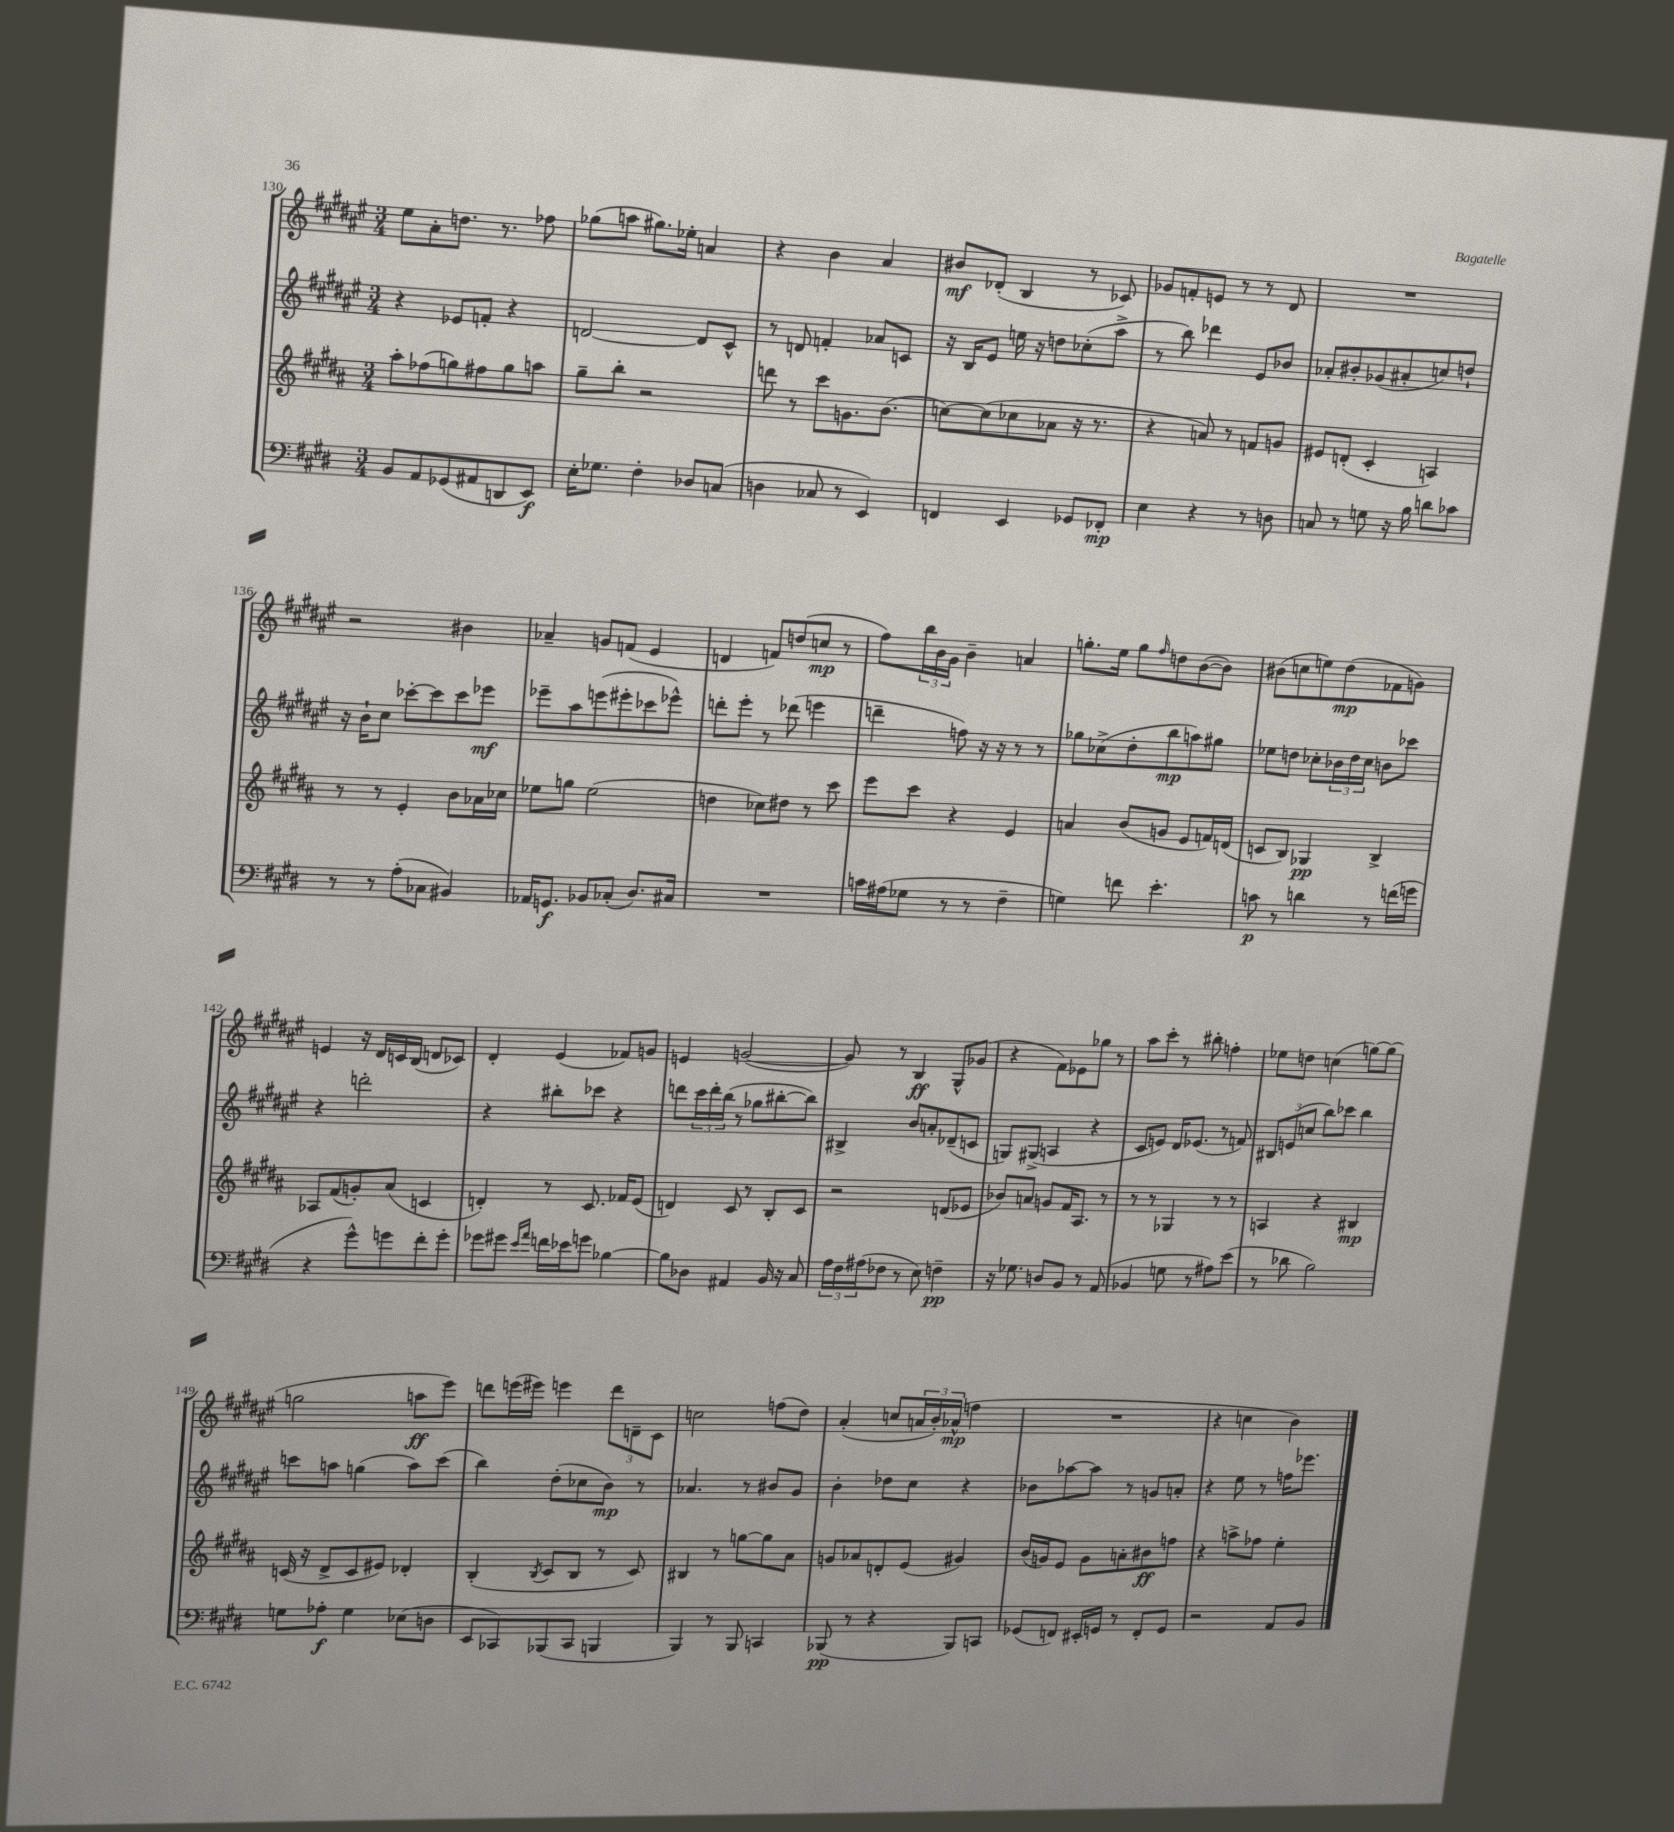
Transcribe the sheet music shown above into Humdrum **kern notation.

**kern	**kern	**kern	**kern
*staff4	*staff3	*staff2	*staff1
*clefF4	*clefG2	*clefG2	*clefG2
*k[f#c#g#d#]	*k[f#c#g#d#a#]	*k[f#c#g#d#a#e#]	*k[f#c#g#d#a#e#]
*M3/4	*M3/4	*M3/4	*M3/4
8BB	8aa#'	4r	8ee#
8AA	(8ff-	.	8a#'
(8GG-	8gg)	8e-	8.dd
8AA#	8ff#	8f'	.
.	.	.	8.r
8DD	8gg	4r	.
8EE)	8aa	.	8ff-
=	=	=	=
16E'	8gg#~	[2d	(8gg-
8.G-	.	.	.
.	8bb'	.	8aa
4F#'	2r	.	8.gg#)
.	.	.	16ee-'
8D-	.	8d]	4a
(8C	.	8c#^^	.
=	=	=	=
4D	8ddd	8r	4r
.	8r	8d	.
8C-	8ccc#	4f'	4b
8r	8.g	.	.
4EE)	.	8a-	4a#
.	(8.b	.	.
.	.	8c	.
=	=	=	=
4FF	[8cc)	16r	8b#
.	.	16B	.
.	(8cc]	8e#	(8d-'
4EE	8cc-	16ee	4B
.	.	16r	.
.	8a-	8dd	.
8GG-	16r	(8cc-'	8r
.	8.r	.	.
8FF-'	.	8aa#^	8c-)
=	=	=	=
4E	4r	8r	8g-
.	.	8bb)	8f'
4r	8a)	4ddd-	8e
.	8r	.	8r
8r	8f	8e#	8r
8D	8g	8b-	8d#
=	=	=	=
8C	8e#	8a-'	2.r
8r	(8d'	8b#'	.
8G	4c#'	(8g-	.
16r	.	8a#'	.
16B	.	.	.
8d	4A)	8cc)	.
8c-	.	8dd`	.
=	=	=	=
8r	8r	16r	2r
.	.	16b`	.
8r	8r	8cc#	.
(8A'	4e'	[8ccc-'	.
8C-	.	8ccc-]	.
4BB#)	8b	8ccc-	4b#
.	16a-	8eee-	.
.	16cc-	.	.
=	=	=	=
16AA-	8ee-	8eee-~	4a-~
8.GG	.	.	.
.	8gg	8aa#	.
8BB-	(2ee-	(8eee	8g
(8C-'	.	8eee#'	(8f
8.D#)	.	8ccc-	4e#
.	.	8eee-^^)	.
16C#	.	.	.
=	=	=	=
2.r	4dd	8ddd'	4d
.	.	8eee#'	.
.	8cc-)	8r	8f)
.	8dd#	(8ddd-	(8dd
.	8r	4eee	8cc
.	8ccc#	.	8r
=	=	=	=
16c	8eee	4ddd~	8ff#)
(16A#	.	.	.
8G-	8ccc#	.	24bb
.	.	.	24b
.	.	.	24g#
8r	4r	8ff)	4b~
8r	.	16r	.
.	.	16r	.
4F#~	4e	8r	4a
.	.	8r	.
=	=	=	=
4G)	4a	8gg-	8.gg'
.	.	(8cc-^	.
.	.	.	16ee#
8f	(8b	8dd#'	8gg
.	.	.	16qqff#
4.e'	8g	8bb	8dd
.	8e	8aa)	([8b
.	16f)	8gg#	8b])
.	(16d	.	.
=	=	=	=
8c	8c	8ee-	(8b#
8r	8B)	8dd	8cc
4d	4G-	8cc-'	8ee)
.	.	24b-	(8dd#
.	.	24dd	.
.	.	24cc-	.
8r	4B^	8b	8f-
(16f	.	8ccc-	8g)
16g	.	.	.
=	=	=	=
4r	8A-	4r	4e
.	(8f#	.	.
8g#^^)	8g')	2ddd'	16r
.	.	.	16d#
8g	(8a#	.	16c
.	.	.	(16B
8f#'	4c	.	8d
8g'	.	.	8c-)
=	=	=	=
8g-	4d')	4r	4d#'
8g#	.	.	.
16qqe	.	.	.
16qqa	.	.	.
16f	8r	8bb#'	(4e#
16e-	.	.	.
8g	8.c#	8ccc-	.
[4B-	.	4r	8f-)
.	16f-	.	.
.	(8e	.	8g
=	=	=	=
8B-]	4d)	8ddd	4e
8D-	.	24ccc#	.
.	.	24ddd'	.
.	.	(24bb	.
4AA#	8c#	8r	([2g
.	8r	8gg-	.
16BB	8B'	[8bb#'	.
16r	.	.	.
8C#	8c#	8bb#])	.
=	=	=	=
24A	2r	4B#^	8g])
24F#	.	.	.
(24A#	.	.	.
8F-	.	.	8r
8r	.	8b	4B
8E)	.	8a'	.
4F~	(8d	(8d-~	8G#^^
.	8e-	8c	(8g-
=	=	=	=
16r	8b-)	8G)	4r
8.G-	.	.	.
.	8a	(8G#^	.
8D	8g	4A	8f#)
8BB	16f#	.	8e-
.	8.A#	.	.
8r	.	4r	8gg-
(8AA	8r	.	8r
=	=	=	=
4BB-	8r	8c#	8aa#
.	8r	8e)	8ccc#'
8G	4G-	16d#	8r
.	.	(8.e-	.
8r	.	.	8bb#'
8A#)	8r	8r	4ff'
(8e	8r	8f)	.
=	=	=	=
8r	4A	12B#	8ee-
.	.	(12e	.
8d-	.	.	8dd
.	.	12cc	.
2B)	4r	8bb)	(4cc
.	.	8ccc-	.
.	4B#	4bb	[8gg)
.	.	.	(8gg]
=	=	=	=
8G	(16c	8ccc	2gg
.	16r	.	.
8A-'	8d#^	8aa	.
4G	8c	(4gg	.
.	8e#)	.	.
(8E-	4d-'	8aa)	8aa
8D	.	(8ccc	8eee#)
=	=	=	=
8EE	(4B'	4bb)	8ddd
8CC-)	.	.	(16eee
.	.	.	16eee#)
.	8qB	.	.
(8BBB-	8c#	(8dd#'	4eee
8CC-	8B	8cc-	.
4BBB	8r	8b)	12ddd
.	.	.	12d~
.	8c#)	8r	.
.	.	.	12c#
=	=	=	=
4BBB)	4B#	4.a-	2cc
8r	8r	.	.
8BBB	[8gg	8r	.
4CC	8gg]	8b#	(8ff
.	8a#	8g#	8dd#)
=	=	=	=
(8BBB-	8g	4b'	(4a#'
8r	8a-	.	.
4r	8d'	8dd-	8cc
.	(8e	8cc#	24a
.	.	.	24b')
.	.	.	(24a-^^
8BBB-)	4g#)	4r	4ff
8CC	.	.	.
=	=	=	=
(8GG-	(16b	8b-	2.r
.	16g)	.	.
8FF)	8e	[8aa-	.
16EE#'	8g	8aa-]	.
16GG	.	.	.
8r	8a'	8r	.
8FF'	8b#	8g	.
8GG	8ff	8a'	.
=	=	=	=
2r	4r	4r	4r
.	8aa^	8ee#	4cc
.	8ff-	8r	.
8AA	4ee'	16ff	4b)
.	.	8.eee-	.
8BB	.	.	.
==	==	==	==
*-	*-	*-	*-
